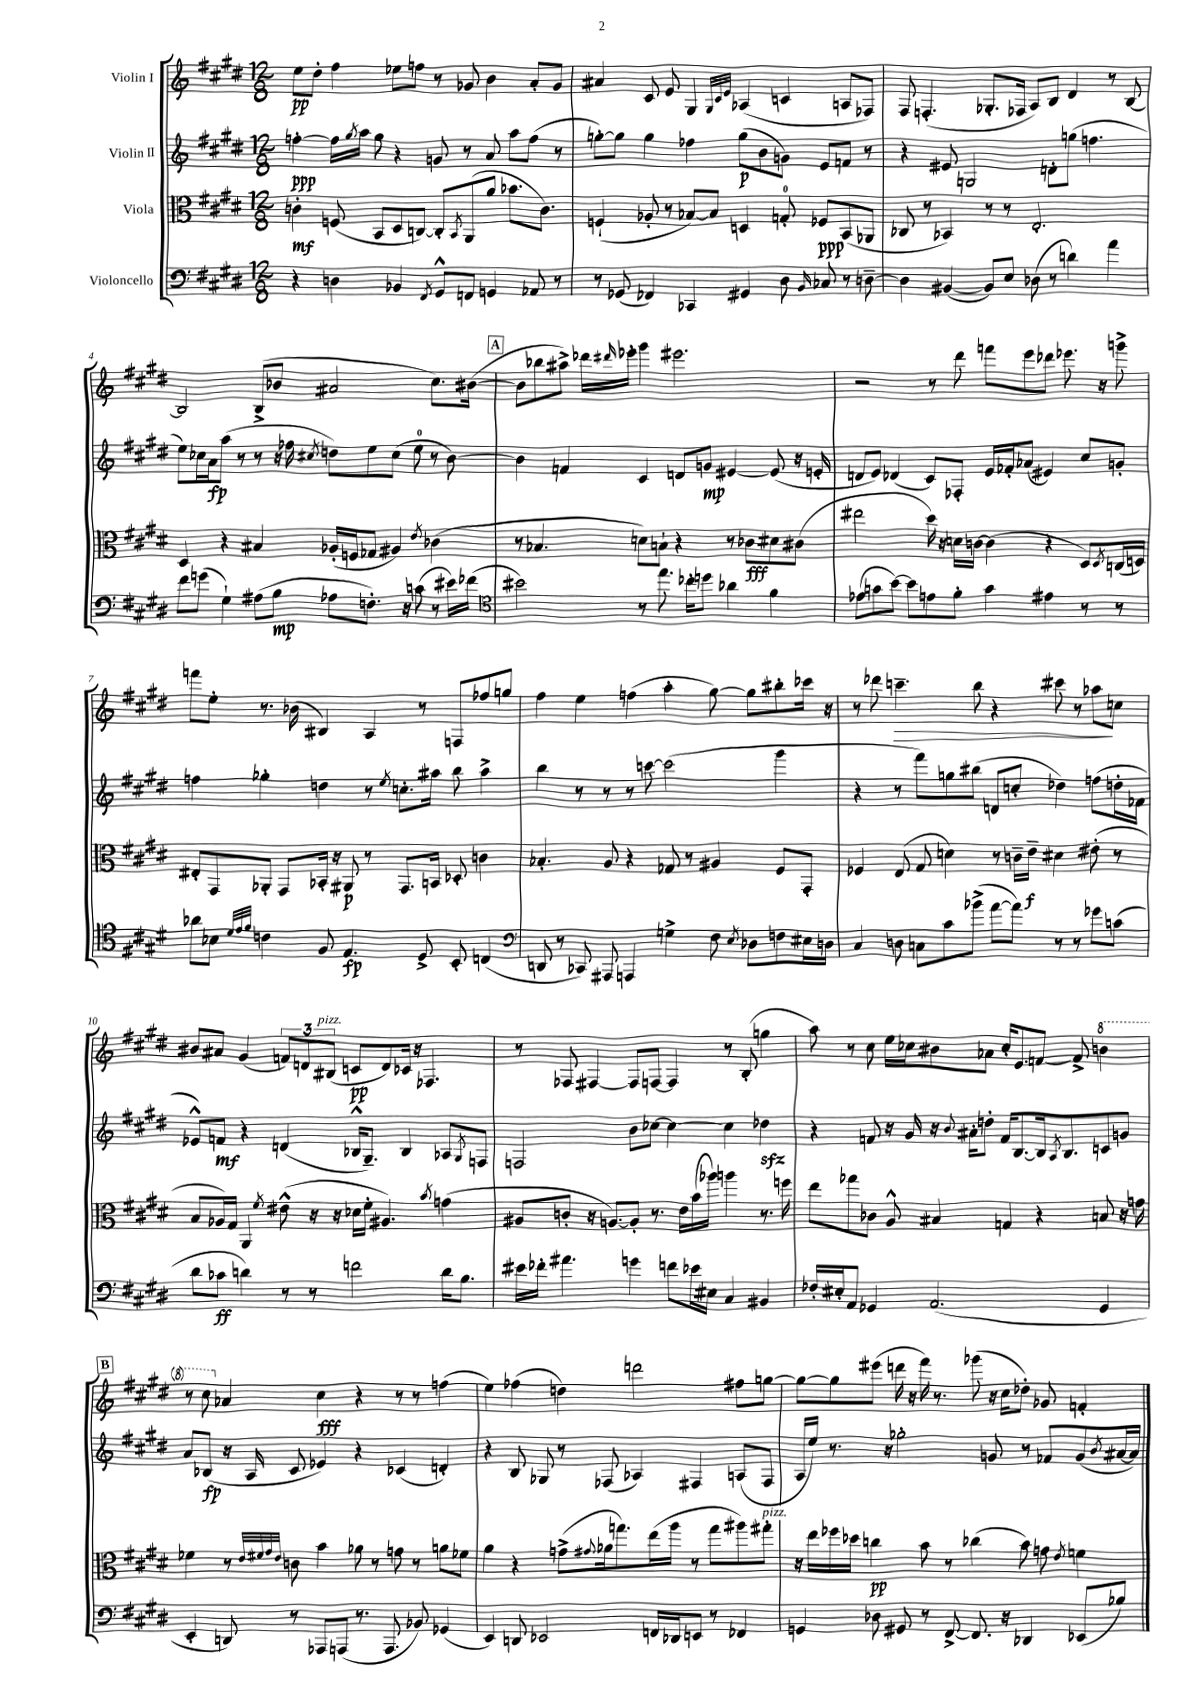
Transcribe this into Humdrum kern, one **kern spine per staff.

**kern	**kern	**kern	**kern
*staff4	*staff3	*staff2	*staff1
*clefF4	*clefC3	*clefG2	*clefG2
*k[f#c#g#d#]	*k[f#c#g#d#]	*k[f#c#g#d#]	*k[f#c#g#d#]
*M12/8	*M12/8	*M12/8	*M12/8
4r	4c'	[4ff'	8ee
.	.	.	8dd#'
4D	(8F	16ff]	4ff#
.	.	8qgg#	.
.	.	16aa	.
.	8BB	8gg#	.
4BB-	8D#	4r	8ee-
.	[8C)	.	8ff
8qFF#	.	.	.
8GG#^^	8C']	8g	8r
.	8qBB	.	.
8FF	(8AA	8r	8g-
4GG	8a	8a	4b
.	8.b-	8aa	.
8AA-	.	(8ff	8a'
.	8.c)	.	.
8r	.	8r	8g-
=	=	=	=
8r	(4F`	[8gg')	4a#
(8GG-	.	8gg]	.
4FF-)	8A-'	4gg	8c#
.	8r	.	8e
4CC-	[8B-)	4ff-	4G#
.	8B-]	.	.
.	.	.	32qqG#
.	.	.	32qqc#
.	.	.	32qqe
4GG#	4D	(8gg	(4A-
.	.	8b	.
8D#	8G'	8g)	4c
16qqBB	.	.	.
8C-	8F-	8e	.
8r	(8BB	8f	8A
[8D~	8AA-	8r	8F-)
=	=	=	=
4D]	8C-	4r	8F#
.	8r	.	(4.F'
([4BB#	4BB-)	8e#	.
.	.	2G	.
8BB#])	8r	.	8.G-'
8E	8r	.	.
.	.	.	16F-
(8D-	2.E'	.	8A)
8r	.	8d'	8B
4d)	.	(8gg	4d#
.	.	4.ff	.
4a	.	.	8r
.	.	.	[8B
=	=	=	=
8f#	4D#	8ee)	2B]
(8g	.	16cc-	.
.	.	16a	.
4G#`)	4r	(8aa	.
.	.	8r	.
(8A#	4B#	8r	(8B^
8B	.	16r	8b-
.	.	16ff-	.
.	.	8qcc#	.
8A-	(16A-'	8dd)	2a#
.	16F	.	.
8.F')	8G-	8ee	.
.	4A#)	(8cc#	.
16r	.	.	.
(8c	.	8ee	.
.	8qe	.	.
8r	(4c-	8r	8.cc#)
16e#)	.	[8b)	.
(16f-	.	.	([16b#
=	=	=	=
*clefC4	*	*	*
2b#)	8r	4b]	8b#]
.	4.B-	.	8bb-
.	.	4f	8aa#^)
.	.	.	16ddd-
.	.	.	16qqddd#
.	.	.	16eee-'
8r	8d)	4c#	4ggg#
8.ee	8B`	.	.
.	4r	8d	2.eee#
16cc-'	.	.	.
8dd	.	8g	.
4a-	8r	[4e#	.
.	8c-	.	.
4f#	8d#	(8e#]	.
.	(8c#	16r	.
.	.	16e'	.
=	=	=	=
(8e-	2ee#	8d	2r
8g	.	8e)	.
[8b)	.	(4d-	.
8b]	.	.	.
8e	16dd#)	8c#)	8r
.	16r	.	.
8f#'	16d	8F-'	8ddd#
.	[16c	.	.
4g	(4c]	16e	8fff
.	.	16f-'	.
.	.	(8a-	8eee
4e#	4r	4e#)	8ddd-
.	.	.	8.eee-
8r	8D#)	8cc#	.
.	.	.	16r
.	8qD#	.	.
8r	(16C	8g'	8ggg^
.	16D)	.	.
=	=	=	=
8a-	8E#'	4ff	8fff
8B-	8GG#	.	8ee'
32qqd#	.	.	.
32qqe	.	.	.
32qqf#	.	.	.
4c	8AA-'	4gg-'	8.r
.	8GG#	.	.
.	.	.	(16b-
8F#	16BB-'	4dd	4B#)
.	16r	.	.
4.E	8AA#	.	.
.	8r	8r	4A
.	.	8qee	.
.	8.GG#	8.cc'	.
8D#^	.	.	8r
.	16BB	16aa#	.
8BB'	8D-'	8bb	8F
(4C	4c	4aa#^	8ff-
.	.	.	8gg
=	=	=	=
*clefF4	*	*	*
8DD	4.B-'	4bb	4ff#
8r	.	.	.
8CC-)	.	8r	4ee
8AAA#	8A	8r	.
4AAA	4r	8r	(4ff
.	.	[8ccc	.
4G^	8G-	(2ccc]	4aa'
.	8r	.	.
8F#	4A#	.	[8gg#)
8qE	.	.	.
8D-	.	.	8gg#]
8F	8F#	4ggg#	8bb#'
16E#	8GG#'	.	16ccc-
16D	.	.	16r
=	=	=	=
4C#	4F-	4r	8r
.	.	.	8ddd-
8D	(8E	8r	4.ccc~
8C	8G#	8fff#)	.
8c#	4d)	8gg	.
(8b-^	.	(8bb#	8bb
[8a	8r	8d	4r
8a])	16c~	8cc'	.
.	16e~	.	.
8r	4d#	4dd-)	8ccc#
8r	.	.	8r
8g-	(8e#'	(8ff	8aa-
(8c	8r	16dd'	8cc
.	.	16f-	.
=	=	=	=
8d#	8B	8e-^^)	8b#
8c-	16A-)	8f	8a#
.	16G#	.	.
4d)	4AA	4r	(4g#
.	8qf#	.	.
8r	(8e#^^	(4d	12f)
.	.	.	12d
8r	16r	.	.
.	.	.	(12B#
.	16r	.	.
2f	16d-	16B-^^	8c
.	16f#'	8.G#~)	.
.	4.A#)	.	8d)
.	.	4B-	16c-
.	.	.	16r
.	.	.	4.F-
.	8qb	.	.
16d	(4g	8A-	.
8.B	.	.	.
.	.	8qG#	.
.	.	8F	.
=	=	=	=
16e#	8A#	2F	8r
16f-'	.	.	.
4.a#	8c'	.	8F-
.	16r	.	[4F#
.	[8.A)	.	.
4g	8A']	8b	8F#]
.	8.r	[8cc-	[8F
8f	.	4cc-_	4F]
.	16e	.	.
16e-	(16b	.	.
16E#	16aa-)	.	.
4C#	4aa	4cc-]	8r
.	.	.	(8B'
4BB#	8.r	4dd-	4gg
.	16ff	.	.
=	=	=	=
16F-'	8ee	4r	8aa)
16E#'	.	.	.
8AA	8gg-	.	8r
4GG-	8c-	8f	8cc#
.	8A^^	16r	16ee
.	.	16g#	16cc-
(2.AA	4B#	16r	8b#
.	.	8qqb	.
.	.	16a#'	.
.	.	8dd'	8a-
.	4G	16f	16cc-'
.	.	[8.B	8.e
.	4r	16B]	[8f
.	.	8qA	.
.	.	8.B	.
.	.	.	8f^]
4GG-	8B	8c	4bb
.	16r	8g	.
.	16g	.	.
=	=	=	=
4EE'	4f-	8a	8r
.	.	(8B-	8ccc#
8DD)	8r	16r	4a-
.	.	16A	.
.	32qqe	.	.
.	32qqf#	.	.
.	32qqg#	.	.
.	32qqe	.	.
8r	8c	8c#	.
8AAA-	4b	4e-)	4cc#
(8AAA	.	.	.
8.r	8a-	4r	4r
.	8r	.	.
8.AAA	.	.	.
.	8g	(4c-	8r
8BB-)	8r	.	8r
(4GG-	8a	4d')	(4ff
.	8f-	.	.
=	=	=	=
4EE)	4a	4r	4ee)
8DD	4r	8B	(4ff-
2EE-	.	8G-	.
.	(8g^	8r	4dd)
.	8qqg#	.	.
.	16a-	(8F-	.
.	8.gg)	.	.
.	.	4A-)	2ddd
16FF	(16ee	.	.
16DD-	16aa	.	.
8EE	8r	4F#	.
8r	8gg	.	.
4FF-	8aa#)	(8A	8ff#
.	8gg#'	8F#	[8gg
=	=	=	=
4GG	16r	16A	8gg_
.	16ee	16ee)	.
.	16ff-	8.r	8gg]
.	16dd-	.	.
8D-	4cc	.	(8eee#
.	.	16r	.
8GG#	.	2gg-'	16ddd
.	.	.	16r
8r	8b	.	16fff#)
.	.	.	8.r
[8FF#^	8r	.	.
8.FF#]	(4cc-	.	(8ggg-
.	.	8g	16r
16r	.	.	16cc#
4DD-	8b)	8r	8dd-')
.	8g	8f-	8g-
.	8qe	.	.
(8EE-	4f	(8g	4f'
.	.	8qb	.
8B-)	.	[16a#	.
.	.	16a#])	.
==	==	==	==
*-	*-	*-	*-
